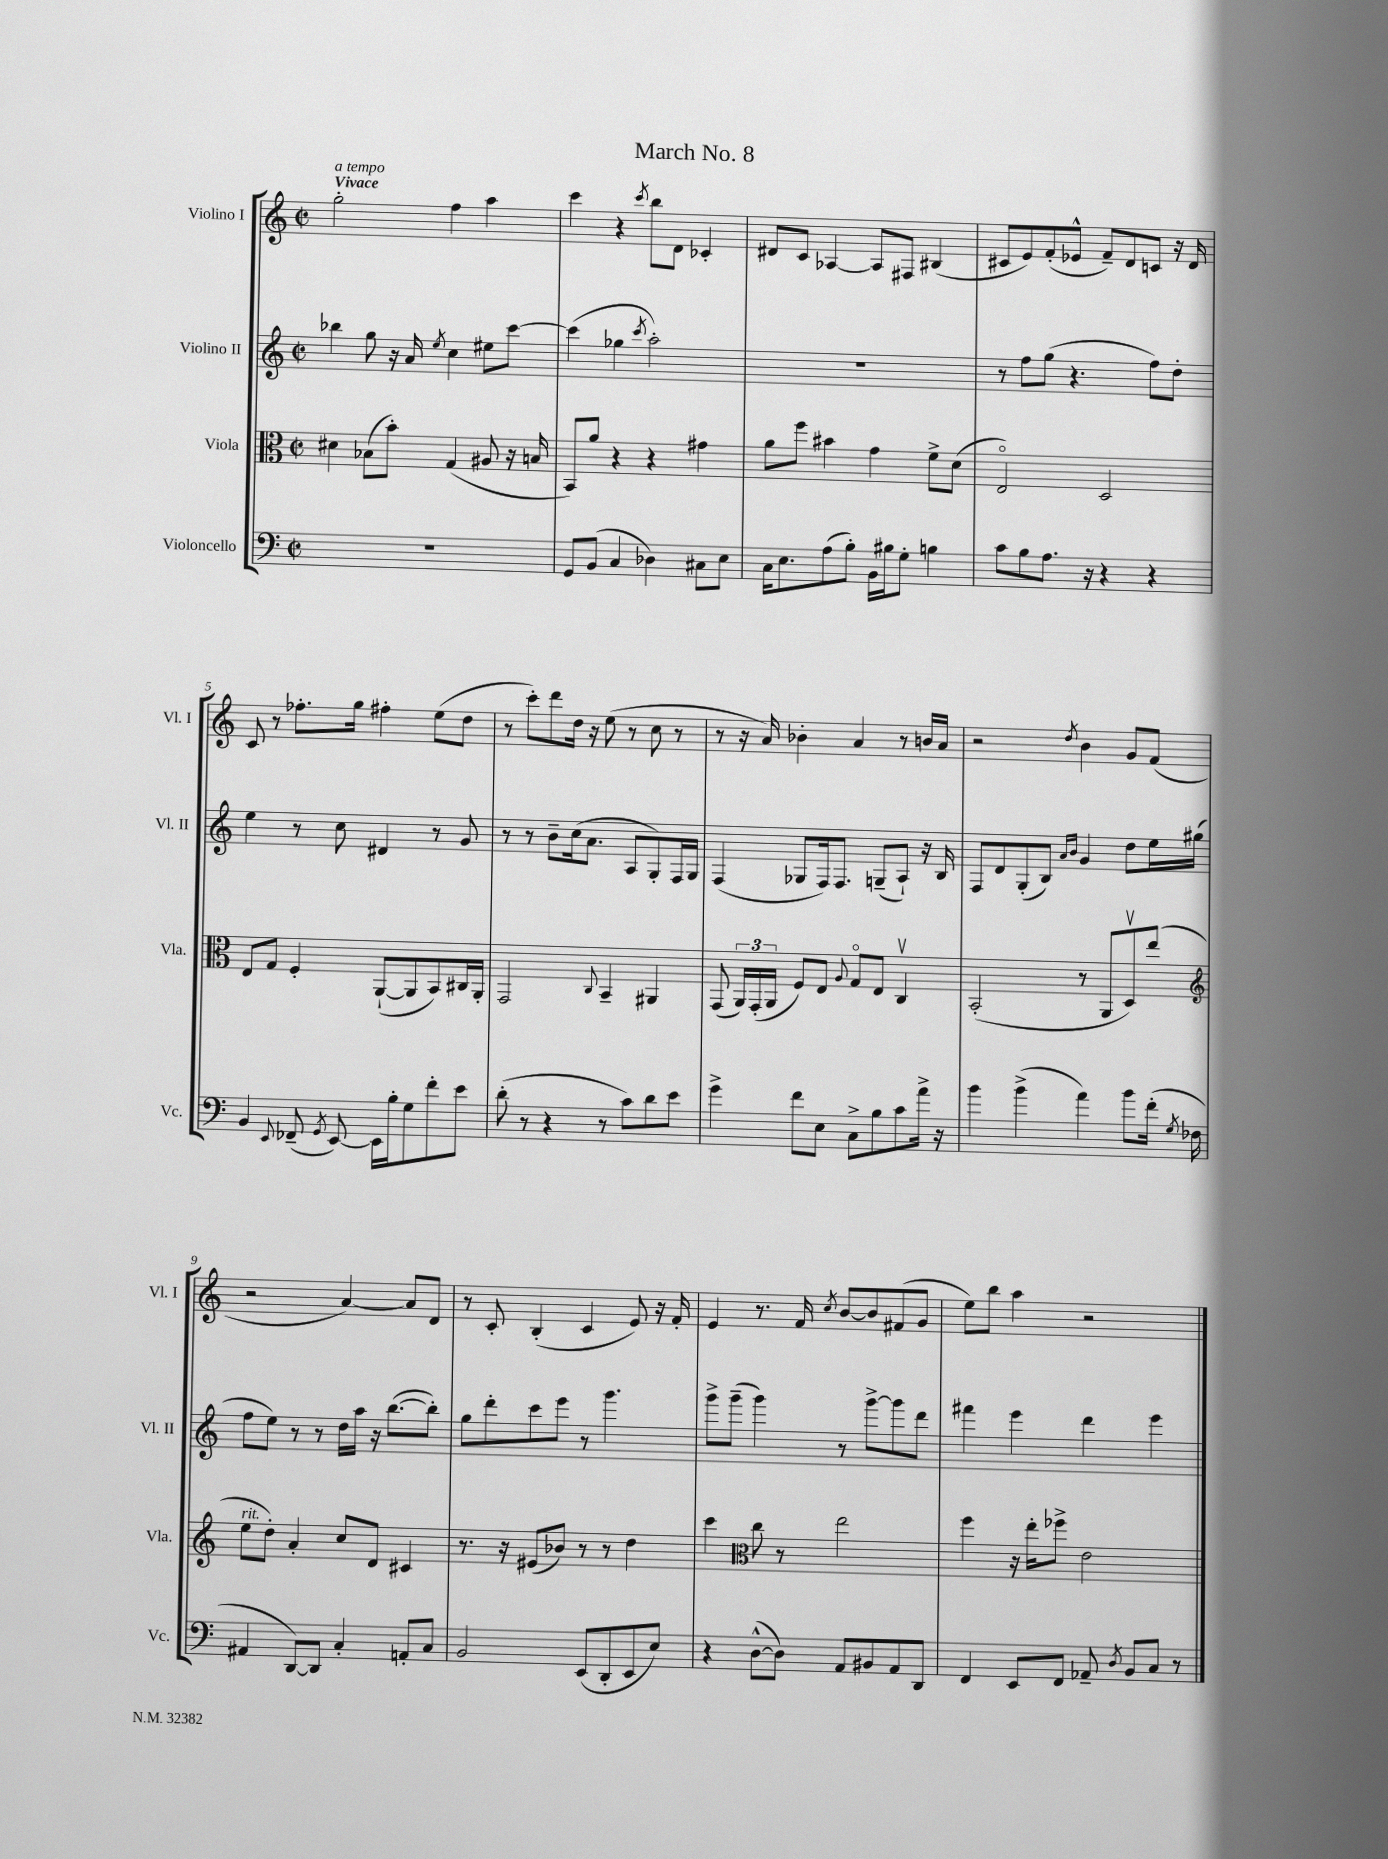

**kern	**kern	**kern	**kern
*part4	*part3	*part2	*part1
*staff4	*staff3	*staff2	*staff1
*I"Violoncello	*I"Viola	*I"Violino II	*I"Violino I
*I'Vc.	*I'Vla.	*I'Vl. II	*I'Vl. I
*clefF4	*clefC3	*clefG2	*clefG2
*k[]	*k[]	*k[]	*k[]
*M2/2	*M2/2	*M2/2	*M2/2
*met(c|)	*met(c|)	*met(c|)	*met(c|)
=1	=1	=1	=1
!	!	!	!LO:TX:a:B:t=Vivace
!	!	!	!LO:TX:a:i:t=a tempo
1r	4d#X\	4bb-X\	2gg'\
.	(8B-X\L	8gg\	.
.	8b'\J)	16r	.
.	.	16a/	.
.	.	8qee/	.
.	(4G/	4cc\	4ff\
.	8A#X/	8ee#X\L	4aa\
.	16r	[8ccc\J	.
.	16Bn/	.	.
=2	=2	=2	=2
8GG/L	8BB/L)	(4ccc\]	4ccc\
(8BB/J	8a/J	.	.
4C/	4r	4gg-X\	4r
.	.	8qccc/	8qccc/
4D-X\)	4r	2aa'\)	8bb\L
.	.	.	8d\J
8C#X\L	4g#X\	.	4c-X'/
8E\J	.	.	.
=3	=3	=3	=3
16C\KL	8a\L	1r	8d#X/L
8.E\	.	.	.
.	8ff\J	.	8c/J
(8A\	4b#X\	.	[4A-X/
8B'\J)	.	.	.
16BB\LL	4g\	.	8A-/L]
16B#X\J	.	.	.
8G'\J	.	.	8F#X/J
4Bn\	8f^\L	.	(4B#X/
.	(8d\J	.	.
=4	=4	=4	=4
8c\L	2E/)	8r	8c#X/L
8B\	.	8ff\L	8e/)
8.A\J	.	(8gg\J	(8f'/
.	.	4.r	8e-X^^/J
16r	.	.	.
4r	2D/	.	8f~/L)
.	.	.	8d/
4r	.	8ff\L)	8cn/J
.	.	8dd'\J	16r
.	.	.	16d/
!!LO:LB:g=z
=5	=5	=5	=5
4BB/	8E/L	4ee\	8c/
.	8G/J	.	8r
8qqEE/	.	.	.
(8FF-X~/	4F'/	8r	8.ff-X'\L
8qGG/	.	.	.
[8EE/)	.	8cc\	.
.	.	.	16gg\Jk
16EE\LL]	([8AA`/L	4d#X/	4ff#X'\
16B'\J	.	.	.
8G\	8AA/]	.	.
8f'\	8BB/)	8r	(8ee\L
8e\J	16C#X/L	8g/	8dd\J
.	16AA'/JJ	.	.
=6	=6	=6	=6
(8d'\	2GG/	8r	8r
8r	.	8r	8ccc'\L)
4r	.	8b~\L	8ddd\
.	.	(16cc\k	16dd\Jk
.	.	8.a\J	16r
.	8qqC/	.	.
8r	4BB~/	.	(8ee\
8c\L)	.	8A/L	8r
8d\	4AA#X/	8G'/)	8cc\
8e\J	.	16F/L	8r
.	.	16G/JJ	.
=7	=7	=7	=7
4g^\	(8GG/	(4F/	8r
.	24AA/LL)	.	16r
.	(24GG'/	.	.
.	.	.	16a/)
.	24AA/JJ	.	.
8f\L	8F/L)	8G-X/L	4b-X'\
8E\J	8E/J	16F/k)	.
.	.	8.F/J	.
.	8qqA/	.	.
8C^\L	8G/L	.	4a/
8B\	8E/J	(8Gn~/L	.
8c\	4Cv/	8A`/J)	8r
16a^\Jk	.	16r	16bn/LL
16r	.	16B/	16a/JJ
=8	=8	=8	=8
4b\	(2BB'/	8F/L	2r
.	.	8d/	.
(4b^\	.	(8G'/	.
.	.	8B/J)	.
.	.	16qqa/LL	.
.	.	16qqb/JJ	8qdd/
4a\)	8r	4g/	4b\
.	8AA/L	.	.
8b\L	8Dv/)	8dd\L	8g/L
(16f'\Jk	(8ee/J	16ee\L	(8f/J
8qG/	.	.	.
16F-X\	.	(16gg#X\JJ	.
!!LO:LB:g=z
=9	=9	=9	=9
*	*clefG2	*	*
!	!LO:TX:a:i:t=rit.	!	!
4AA#X/	8ee\L	8ff\L	2r
.	8dd'\J)	8ee\J)	.
[8DD/L)	4a'/	8r	.
8DD/J]	.	8r	.
4C'/	8cc/L	16dd\LL	[4a/)
.	.	16aa\JJ	.
.	8d/J	16r	.
.	.	([8.bb\L	.
8AAn'/L	4c#X/	.	8a/L]
8C/J	.	8bb'\J])	8d/J
=10	=10	=10	=10
2BB/	8.r	8gg\L	8r
.	.	8ddd'\	8c'/
.	16r	.	.
.	(8e#X/L	8ccc\	(4B'/
.	8b-X/J)	8eee\J	.
(8EE/L	8r	8r	4c/
8DD'/	8r	4.ggg\	.
8EE/	4dd\	.	8e/)
8E/J)	.	.	16r
.	.	.	16f'/
=11	=11	=11	=11
4r	4ccc\	8ggg^\L	4e/
.	.	(8ggg~\J	.
*	*clefC3	*	*
([8D^^\L	8cc\	4ggg\)	8.r
8D\J])	8r	.	.
.	.	.	16f/
.	.	.	8qcc/
8AA/L	2ee\	8r	[8b/L
8BB#X/	.	[8ggg^\L	8b/]
8AA/	.	8ggg\]	(8f#X/
8DD/J	.	8ddd\J	8g/J
=12	=12	=12	=12
4FF/	4ff\	4fff#X\	8ee\L)
.	.	.	8bb\J
8EE/L	16r	4eee\	4aa\
.	16ee'\KL	.	.
8FF/J	8ff-X^\J	.	.
8AA-X~/	2e\	4ddd\	2r
8qD/	.	.	.
8BB/L	.	.	.
8C/J	.	4eee\	.
8r	.	.	.
==	==	==	==
*-	*-	*-	*-
